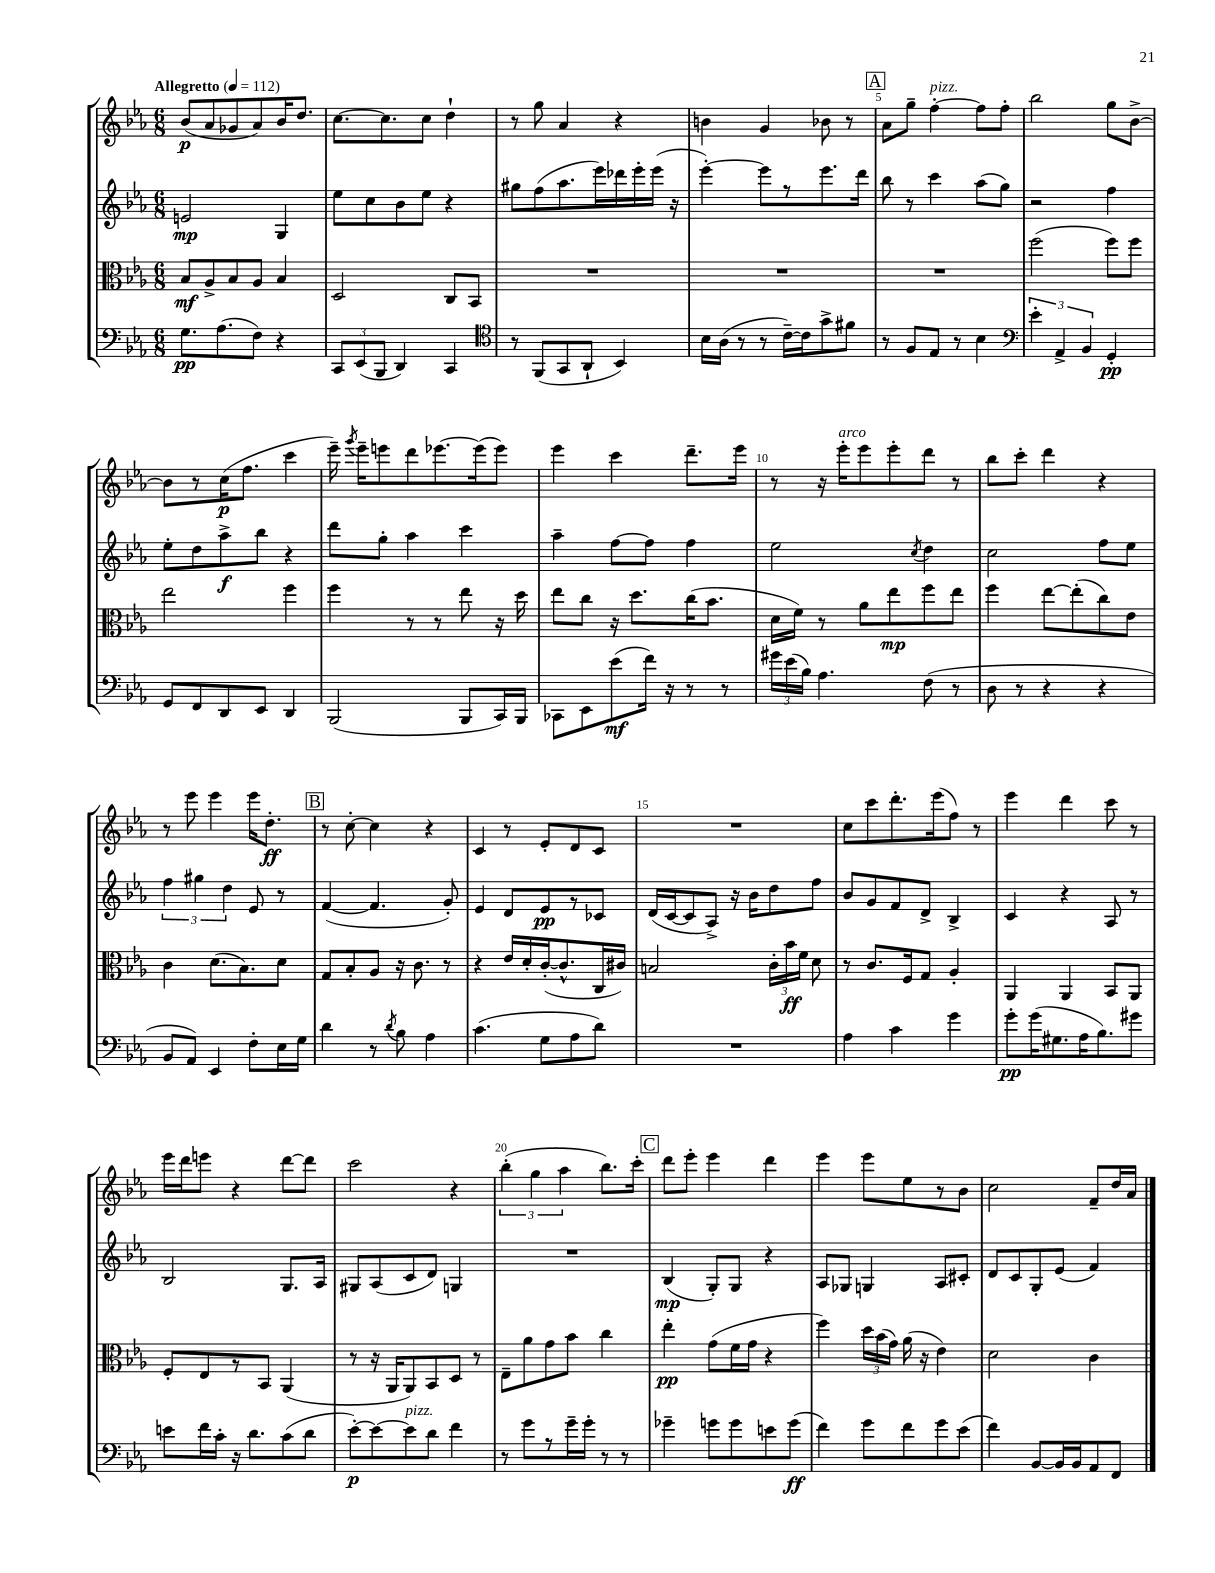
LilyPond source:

<<
\new StaffGroup <<
\new Staff = "s0" {
    \clef treble \key ees \major \numericTimeSignature \time 6/8 \tempo "Allegretto" 4 = 112
    \autoBeamOff bes'8[\p( aes'8 ges'8 aes'8) bes'16 d''8.] |
    c''8.[~ c''8. c''8] d''4-! |
    r8 g''8 aes'4 r4 |
    b'4 g'4 bes'8 r8 |
    \mark \markup { \box "A" } aes'8[ g''8]-- f''4~-.^\markup { \italic "pizz." } f''8[ f''8]-. |
    bes''2 g''8[ bes'8]~-> |
    bes'8[ r8 c''16\p( f''8.] c'''4 |
    ees'''16--) \acciaccatura { g'''8 } ees'''16[-- e'''8 d'''8 ees'''8.~ ees'''16( ees'''8]) |
    ees'''4 c'''4 d'''8.[-- ees'''16] |
    r8 r16 ees'''16[-.^\markup { \italic "arco" } ees'''8 ees'''8-. d'''8] r8 |
    bes''8[ c'''8]-. d'''4 r4 |
    r8 ees'''8 ees'''4 ees'''16[ d''8.]-.\ff |
    \mark \markup { \box "B" } r8 c''8~-. c''4 r4 |
    c'4 r8 ees'8[-. d'8 c'8] |
    R2. |
    c''8[ c'''8 d'''8.-. ees'''16( f''8]) r8 |
    ees'''4 d'''4 c'''8 r8 |
    ees'''16[ d'''16 e'''8] r4 d'''8[~ d'''8] |
    c'''2 r4 |
    \tuplet 3/2 { bes''4-.( g''4 aes''4 } bes''8.[) c'''16]-. |
    \mark \markup { \box "C" } d'''8[ ees'''8]-. ees'''4 d'''4 |
    ees'''4 ees'''8[ ees''8 r8 bes'8] |
    c''2 f'8[-- d''16 aes'16] \bar "|." |
}
\new Staff = "s1" {
    \clef treble \key ees \major \numericTimeSignature \time 6/8
    \autoBeamOff e'2\mp g4 |
    ees''8[ c''8 bes'8 ees''8] r4 |
    gis''8[ f''8( aes''8. ees'''16) des'''16 ees'''16-. ees'''16]( r16 |
    ees'''4~-.) ees'''8[ r8 ees'''8. d'''16] |
    \mark \markup { \box "A" } bes''8 r8 c'''4 aes''8[( g''8]) |
    r2 f''4 |
    ees''8[-. d''8 aes''8->\f bes''8] r4 |
    d'''8[ g''8]-. aes''4 c'''4 |
    aes''4-- f''8[~ f''8] f''4 |
    ees''2 \acciaccatura { c''8 } d''4 |
    c''2 f''8[ ees''8] |
    \tuplet 3/2 { f''4 gis''4 d''4 } ees'8 r8 |
    \mark \markup { \box "B" } f'4~( f'4. g'8-.) |
    ees'4 d'8[ ees'8\pp r8 ces'8] |
    d'16[( c'16~ c'8 aes8]->) r16 bes'16[ d''8 f''8] |
    bes'8[ g'8 f'8 d'8]-> bes4-> |
    c'4 r4 aes8 r8 |
    bes2 g8.[ aes16] |
    gis8[ aes8( c'8 d'8]) g4 |
    R2. |
    \mark \markup { \box "C" } bes4\mp( g8[-.) g8] r4 |
    aes8[ ges8] g4 aes8[ cis'8]-. |
    d'8[ c'8 g8-. ees'8]( f'4) \bar "|." |
}
\new Staff = "s2" {
    \clef alto \key ees \major \numericTimeSignature \time 6/8
    \autoBeamOff bes8[\mf aes8-> bes8 aes8] bes4 |
    d2 c8[ bes,8] |
    R2. |
    R2. |
    \mark \markup { \box "A" } R2. |
    f''2( f''8[) f''8] |
    ees''2 f''4 |
    f''4 r8 r8 ees''8 r16 d''16 |
    ees''8[ c''8] r16 d''8.[ c''16( bes'8.] |
    d'16[ f'16]) r8 aes'8[ ees''8\mp f''8 ees''8] |
    f''4 ees''8[~ ees''8-.( c''8) ees'8] |
    c'4 d'8.[( bes8.) d'8] |
    \mark \markup { \box "B" } g8[ bes8-. aes8] r16 c'8. r8 |
    r4 ees'16[ d'16-. c'16~-.( c'8.-^ c16 cis'16]) |
    b2 \tuplet 3/2 { c'16[-. bes'16\ff f'16] } d'8 |
    r8 c'8.[ f16 g8] aes4-. |
    aes,4 aes,4 bes,8[ aes,8] |
    f8[-. ees8 r8 bes,8] aes,4( |
    r8 r16 aes,16[ aes,8) bes,8 d8] r8 |
    ees8[-- aes'8 g'8 bes'8] c''4 |
    \mark \markup { \box "C" } ees''4-.\pp g'8[( f'16 g'16] r4 |
    f''4) \tuplet 3/2 { d''16[ bes'16( g'16]) } aes'16( r16 ees'4) |
    d'2 c'4 \bar "|." |
}
\new Staff = "s3" {
    \clef bass \key ees \major \numericTimeSignature \time 6/8
    \autoBeamOff g8.[\pp aes8.( f8]) r4 |
    \tuplet 3/2 { c,8[ ees,8( bes,,8] } d,4) c,4 |
    \clef tenor r8 f,8[( g,8 aes,8]-! bes,4) |
    bes16[ aes16]( r8 r8 c'16[~--) c'16 g'8-> fis'8] |
    \mark \markup { \box "A" } r8 f8[ ees8] r8 bes4 |
    \clef bass \tuplet 3/2 { ees'4-. aes,4-> bes,4 } g,4-.\pp |
    g,8[ f,8 d,8 ees,8] d,4 |
    bes,,2( bes,,8[ c,16) bes,,16] |
    ces,8[ ees,8 ees'8\mf( f'16]) r16 r8 r8 |
    \tuplet 3/2 { gis'16[ ees'16( bes16]) } aes4. f8( r8 |
    d8 r8 r4 r4 |
    bes,8[ aes,8]) ees,4 f8[-. ees16 g16] |
    \mark \markup { \box "B" } d'4 r8 \acciaccatura { d'8 } bes8 aes4 |
    c'4.( g8[ aes8 d'8]) |
    R2. |
    aes4 c'4 g'4 |
    g'8[-.\pp g'16( gis8. aes16 bes8.) gis'8] |
    e'8[ f'16 c'16]-. r16 d'8.[ c'8( d'8] |
    ees'8[~-.\p) ees'8~ ees'8^\markup { \italic "pizz." } d'8] f'4 |
    r8 g'8[ r8 g'16-- g'16]-. r8 r8 |
    \mark \markup { \box "C" } ges'4-- g'8[ g'8 e'8 g'8]\ff( |
    f'4) g'8[ f'8 g'8 ees'8]( |
    f'4) bes,8[~ bes,16 bes,16 aes,8 f,8] \bar "|." |
}
>>
>>
\layout { \context { \Score \override BarNumber.break-visibility = ##(#f #t #t) barNumberVisibility = #(every-nth-bar-number-visible 5) } }
